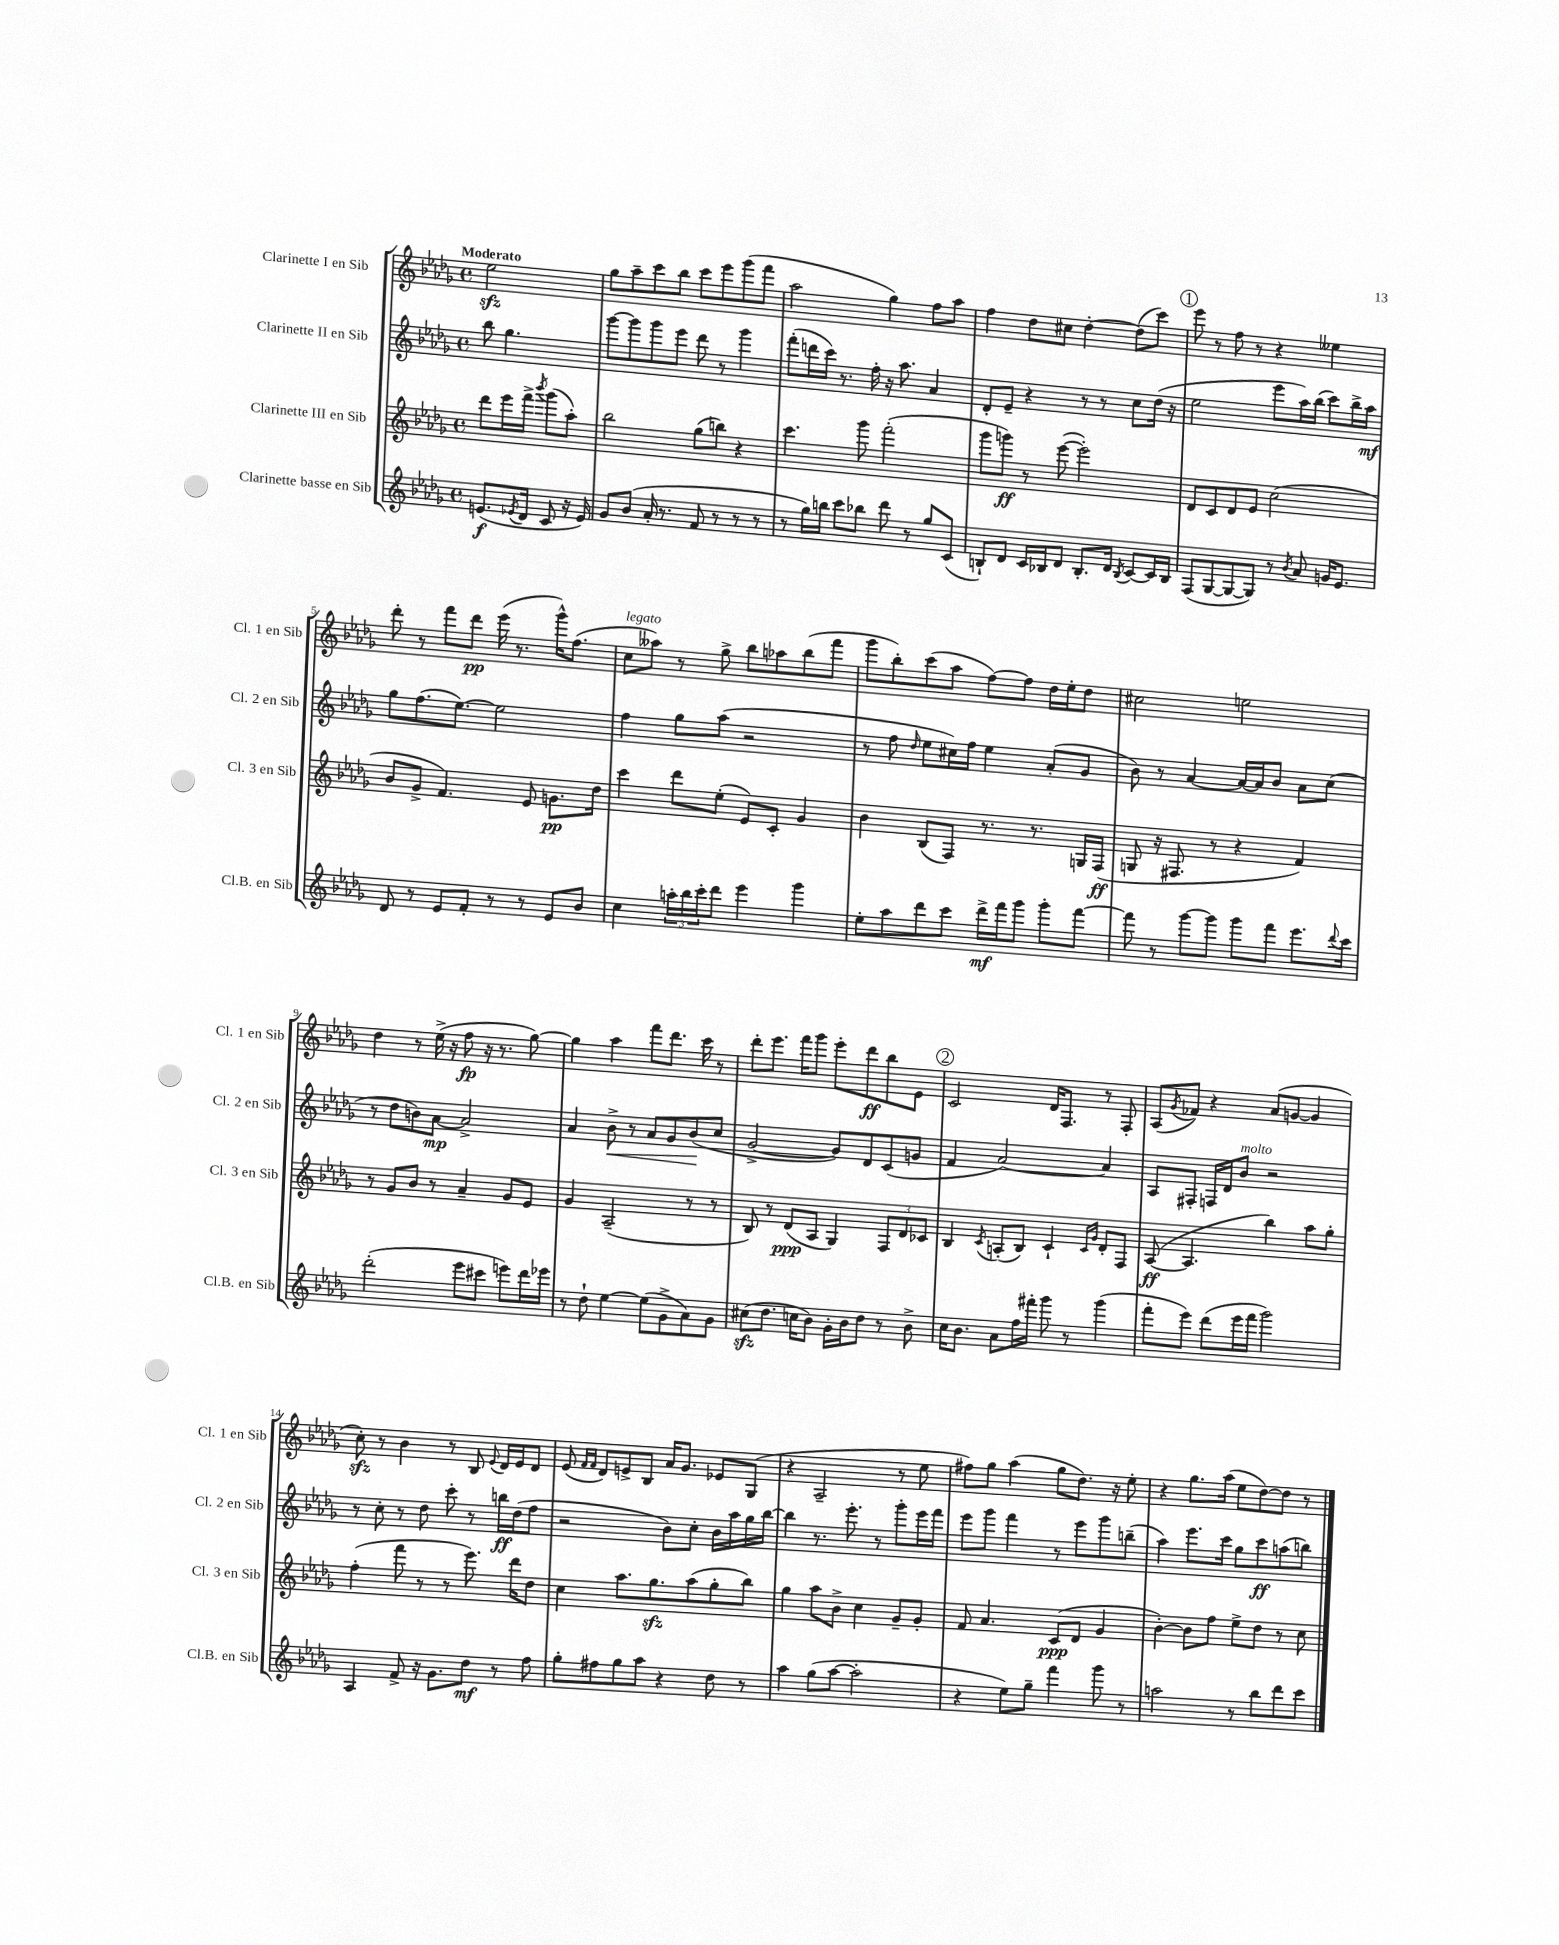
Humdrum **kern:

**kern	**kern	**kern	**kern
*staff4	*staff3	*staff2	*staff1
*clefG2	*clefG2	*clefG2	*clefG2
*k[b-e-a-d-g-]	*k[b-e-a-d-g-]	*k[b-e-a-d-g-]	*k[b-e-a-d-g-]
*M4/4	*M4/4	*M4/4	*M4/4
*met(c)	*met(c)	*met(c)	*met(c)
(8.e	8ddd-	8bb-	2ee-
.	16eee-	4.gg-	.
8qe-	.	.	.
16d-	16fff^	.	.
.	8qbbb-	.	.
8c	(8ggg-	.	.
16r	8aa-')	.	.
16e-)	.	.	.
=	=	=	=
8g-	2bb-	[8ggg-	8gg-
(8b-	.	8ggg-]	8aa-~
16a-'	.	8ggg-	8ccc
8.r	.	.	.
.	.	8eee-	8bb-
8f	(8gg-	8ddd-	8ccc
8r	8bb)	8r	8eee-
8r	4r	4ggg-	(8ggg-
8r	.	.	8fff
=	=	=	=
8r	4.ccc	(8fff'	2aa-
16gg-)	.	16ddd	.
16bb	.	16ccc)	.
8ccc	.	8.r	.
8bb-	8ggg-	.	.
.	.	16ff'	.
8ddd-	(2fff'	16r	4gg-)
.	.	8.aa-	.
8r	.	.	.
8gg-	.	4a-	8ff
(8c	.	.	8aa-
=	=	=	=
8B`)	8ggg-	8d-'	4ff
8d-	8ggg)	8e-~	.
16c	8r	4r	8dd-
16B-	.	.	.
8d-	([8eee-	.	8cc#
8.B-'	2eee-'])	8r	[4dd-'
.	.	8r	.
16d-	.	.	.
8qB-	.	.	.
[8c	.	8cc	(8dd-]
16c]	.	(16dd-	8ccc)
16B-	.	16r	.
=	=	=	=
(8F	8d-	2ee-	8eee-
[8G-	8c	.	8r
8G-_	8d-	.	8ff
8G-])	8e-	.	8r
8r	(2cc	8eee-	4r
8qb-	.	.	.
8a-	.	16aa-)	.
.	.	(16bb-	.
16g	.	8ccc)	4ee--
8.e-	.	.	.
.	.	16bb-^	.
.	.	16aa-	.
=	=	=	=
8d-	8b-	8gg-	8ddd-'
8r	8g-^	(8.ff	8r
8e-	4.f)	.	8fff
.	.	[8.ee-)	.
8f'	.	.	8ddd-
8r	.	2ee-]	(16eee-
.	.	.	8.r
8r	8e-	.	.
8e-	8.g	.	16ggg-^^)
.	.	.	(8.ff
8b-	.	.	.
.	16dd-	.	.
=	=	=	=
4cc	4ccc	4ff	8cc
.	.	.	8aa--)
24aa'	8ddd-	8gg-	8r
24bb-	.	.	.
24ccc'	.	.	.
8ddd-	(8ee-'	(8aa-	8gg-^
4eee-	8e-)	2r	8bb-
.	8c'	.	8aa-
4ggg-	4g-	.	(8bb-
.	.	.	8fff
=	=	=	=
8ee-'	4b-	8r	8ggg-
8aa-	.	8ff	8bb-')
.	.	16qqdd-	.
8ddd-	(8B-	8ee-	(8ccc
8ccc	8F)	16cc#)	8aa-
.	.	16ff	.
16ddd-^	8.r	4ee-	[8ff)
16fff	.	.	.
8ggg-	.	.	8ff]
.	8.r	.	.
8ggg-'	.	(8a-'	16dd-
.	.	.	16ee-'
[8fff	16G	8g-	8dd-
.	(16F	.	.
=	=	=	=
8fff]	8G	8b-)	2cc#
8r	16r	8r	.
.	8.F#	.	.
[8ggg-	.	[4a-	.
8ggg-]	8r	.	.
8ggg-	4r	16a-_	2ee
.	.	16a-]	.
8fff	.	8b-	.
8.eee-	4f)	8a-	.
.	.	(8cc	.
8qqddd-	.	.	.
16ccc	.	.	.
=	=	=	=
(2ddd-'	8r	8r	4dd-
.	8g-	8dd-	.
.	8b-	8b)	8r
.	8r	[8a-	(16ee-^
.	.	.	16r
8eee-	4a-~	2a-^]	8ff
8ccc#	.	.	16r
.	.	.	8.r
8eee)	8g-	.	.
16ddd-	8e-	.	[8gg-)
16eee-	.	.	.
=	=	=	=
8r	4g-	4a-	4gg-]
8dd-`	.	.	.
[4ee-	(2A-~	8b-^	4aa-
.	.	8r	.
(8ee-]	.	8a-	8fff
8g-^	.	8g-	8.ddd-
8a-)	8r	(8b-	.
.	.	.	16ccc
8g-	8r	8cc	8r
=	=	=	=
(8cc#	8B-)	[2g-^	8ddd-'
8.dd-	8r	.	8.eee-
.	(8d-	.	.
16cc	.	.	16fff
8b-)	8A-	.	8ggg-
16g-'	4G-)	8g-])	8eee-'
16b-	.	.	.
8dd-	.	8d-	8ddd-
8r	12F	(8c	8bb-
.	12d-	.	.
8b-^	.	8g	8e-
.	12c-	.	.
=	=	=	=
16cc	4B-	4f	2c
8.b-	.	.	.
.	8qc	.	.
8a-	(8A'	[2a-)	.
16ff	8B-)	.	.
16fff#'	.	.	.
8ggg-	4c`	.	16d-
.	.	.	8.F
8r	.	.	.
.	16qqc	.	.
.	16qqg-	.	.
(4ggg-	8d-'	4a-]	8r
.	8F	.	8F'
=	=	=	=
8fff'	([8A-	8A-	(8A-
.	.	.	8qg-
8eee-)	4.A-]	8F#'	8f-)
(8ddd-	.	16F	4r
.	.	16d-	.
16eee-	.	8b-	.
16fff	.	.	.
2ggg-)	4bb-)	2r	(8a-
.	.	.	[8g
.	8aa-	.	4g]
.	8gg-'	.	.
=	=	=	=
4A-	(4ff'	8r	8cc')
.	.	8cc'	8r
8f^	8fff	8r	4b-
16r	8r	8dd-	.
8.g-	.	.	.
.	8r	8ccc'	8r
8dd-	8.eee-)	8r	8B-
.	.	.	8qqe-
8r	.	16bb	16d-
.	16ddd-	(16dd-	16e-
8ff	8dd-	8ff	8d-
=	=	=	=
8gg-'	4cc	2r	(8e-
.	.	.	16qqf
.	.	.	16qqf
8ff#	.	.	8d-)
8gg-	8.aa-	.	8e^
8aa-	.	.	8B-
.	8.gg-	.	.
4r	.	8b-)	16a-
.	.	.	8.g-
.	(8aa-	8cc'	.
8dd-	8gg-'	16b-	8e-
.	.	16aa-	.
8r	8bb-)	16gg-	(8G-
.	.	[16bb-	.
=	=	=	=
4aa-	4gg-	4bb-]	4r
(8gg-	8aa-	8.r	2A-~
[8aa-	8b-^	.	.
.	.	8.eee-'	.
2aa-']	4cc	.	.
.	.	8r	.
.	8g-~	8ggg-'	8r
.	8g-'	16eee-	8ee-
.	.	16fff	.
=	=	=	=
4r	8f	8eee-	8ff#)
.	4.a-	8ggg-	8gg-
8ee-)	.	4fff	(4aa-
8gg-~	.	.	.
4fff	(8c	8r	8gg-
.	8d-	8eee-	8.dd-)
8ggg-	4g-	8ggg-	.
.	.	.	16r
8r	.	(8bb~	8ee-'
=	=	=	=
2aa	[4b-')	4aa-)	4r
.	8b-]	8.eee-	8.gg-
.	8ff	.	.
.	.	16ccc	(16aa-
8r	8ee-^	8gg-	8ee-
8bb-	8dd-	8ccc	[8dd-)
8ddd-	8r	(8aa	8dd-]
8ccc	8cc	8bb)	8r
==	==	==	==
*-	*-	*-	*-
